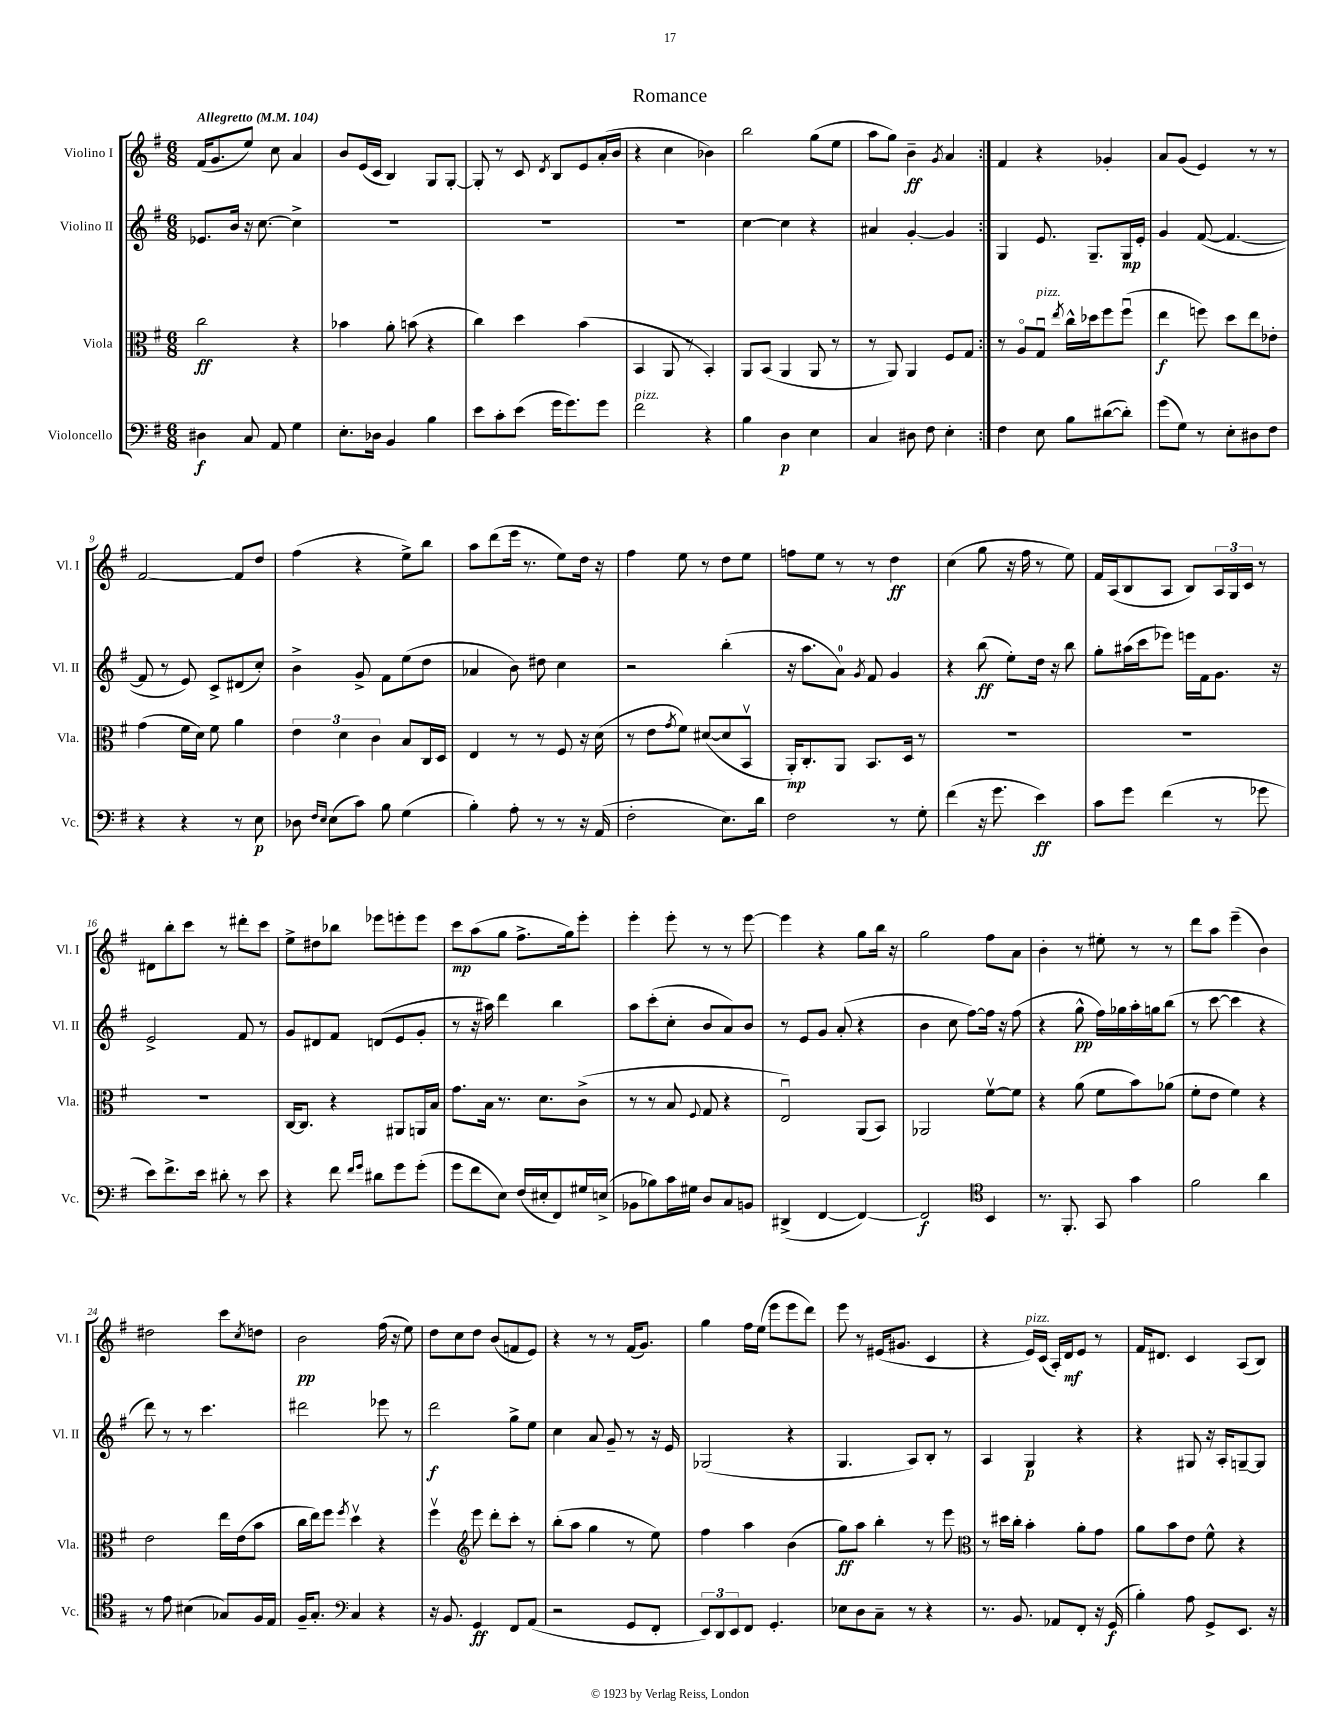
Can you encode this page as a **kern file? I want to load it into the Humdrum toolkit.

**kern	**kern	**kern	**kern
*staff4	*staff3	*staff2	*staff1
*clefF4	*clefC3	*clefG2	*clefG2
*k[f#]	*k[f#]	*k[f#]	*k[f#]
*M6/8	*M6/8	*M6/8	*M6/8
*MM104	*MM104	*MM104	*MM104
4D#	2cc	8.e-	(16f#
.	.	.	8.g
.	.	16b	.
8C	.	16r	8ee)
.	.	[8.cc	.
8AA	.	.	8cc
4G	4r	4cc^]	4a
=	=	=	=
8.E'	4b-	2.r	8b
.	.	.	(16e
16D-	.	.	16c
4BB	8a'	.	4B)
.	(8b	.	.
4B	4r	.	8G
.	.	.	[8G'
=	=	=	=
8e	4cc)	2.r	8G']
8c'	.	.	8r
(8e	4dd	.	8c
.	.	.	8qd
16g	.	.	8B
8.g)	.	.	.
.	(4b	.	8e
8g	.	.	(16a'
.	.	.	16b
=	=	=	=
2f#	4BB	2.r	4r
.	8AA	.	4cc
.	8r	.	.
4r	4BB')	.	4b-)
=	=	=	=
4B	8AA	[4cc	2bb
.	(8BB	.	.
4D	4AA	4cc]	.
4E	8AA	4r	(8gg
.	8r	.	8ee
=	=	=	=
4C	8r	4a#	8aa
.	8AA)	.	8gg)
8D#	4AA	[4g'	4b~
8F#	.	.	.
.	.	.	8qg
4E'	8F#	4g]	4a
.	8G	.	.
=:|!	=:|!	=:|!	=:|!
4F#	8r	4G	4f#
.	8Ao	.	.
8E	8Gu	8.e	4r
.	8qee	.	.
8B	16cc^^	.	.
.	16dd-	8.G~	.
([8d#	8ff#	.	4g-'
8d#'])	(8ff#u	16G	.
.	.	16e'	.
=	=	=	=
(8g	4ee	4g	8a
8G)	.	.	(8g
8r	8ff)	([8f#	4e)
8E'	8dd	4.f#_	.
8D#	8ee	.	8r
8F#	8e-'	.	8r
=	=	=	=
4r	(4g	8f#]	[2f#
.	.	8r	.
4r	16f#	8e)	.
.	16d)	.	.
.	8f#	8c^	.
8r	4a	(8d#	8f#]
8E	.	8cc')	8dd
=	=	=	=
8D-	6e	4b^	(4ff#
16qqF#	.	.	.
16qqE	.	.	.
(8E	.	.	.
.	6d	.	.
8c)	.	8g^	4r
.	6c	.	.
8B	.	8f#	.
(4G	8B	(8ee	8ee^)
.	16C	8dd	8bb
.	16D	.	.
=	=	=	=
4B')	4E	4a-	8aa
.	.	.	(8ddd
8A'	8r	8b)	16eee
.	.	.	8.r
8r	8r	8dd#	.
8r	8F#	4cc	8ee)
16r	16r	.	16dd
(16AA	(16d	.	16r
=	=	=	=
2F#'	8r	2r	4ff#
.	8e	.	.
.	8qg	.	.
.	8f#)	.	8ee
.	([8d#	.	8r
8.E)	8d#]	(4bb'	8dd
.	8BBv	.	8ee
16d	.	.	.
=	=	=	=
2F#	16AA')	16r	8ff
.	8.C'	8.aa	.
.	.	.	8ee
.	8AA	8a)	8r
.	.	8qg	.
.	8.BB	8f#	8r
8r	.	4g	4dd
.	16D	.	.
8G'	8r	.	.
=	=	=	=
(4f#	2.r	4r	(4cc
16r	.	(8bb	8gg
8.g	.	.	.
.	.	8ee')	16r
.	.	.	16ff#
4e)	.	16dd	8r
.	.	16r	.
.	.	8bb	8ee)
=	=	=	=
8c	2.r	8gg'	16f#
.	.	.	(16A
8g	.	(16aa#	8B
.	.	16ccc	.
(4f#	.	8eee-)	8A
.	.	16eee	8B)
.	.	16f#	.
8r	.	8.g	24A
.	.	.	24G
.	.	.	24c
8g-	.	.	8r
.	.	16r	.
=	=	=	=
8e)	2.r	2e^	8d#
8.f#^	.	.	8bb'
.	.	.	8ccc
16e	.	.	.
8d#'	.	.	8r
8r	.	8f#	8ddd#'
8e	.	8r	8ccc
=	=	=	=
4r	[16C	8g	8ee^
.	8.C]	.	.
.	.	8d#	8dd#
8f#	4r	8f#	8bb-
16qqf#	.	.	.
16qqg	.	.	.
8d#	.	(8d	8eee-
8g	8AA#	8e	8eee'
(8g'	16AA	8g'	8eee
.	16B	.	.
=	=	=	=
8g	8.g	8r	8ccc
8f#	.	16r	(8aa
.	16B	16aa#)	.
8E)	8.r	4ddd	8gg
(16F#	.	.	8.ff#^
16E#'	8.d	.	.
8FF#)	.	4bb	.
.	.	.	16gg)
16G#	(8c^	.	8eee'
(16E^	.	.	.
=	=	=	=
8BB-	8r	8aa	4eee'
8B-)	8r	(8ccc'	.
16c	8B	8cc'	8eee'
16G#	.	.	.
.	8qqF#	.	.
8D	8G	8b	8r
8C	4r	8a)	8r
8BB	.	8b	[8eee
=	=	=	=
(4DD#^	2Eu)	8r	4eee]
.	.	8e	.
[4FF#	.	8g	4r
.	.	(8a'	.
4FF#_)	(8AA	4r	8gg
.	8BB)	.	16bb
.	.	.	16r
=	=	=	=
2FF#]	2AA-	4b	2gg
.	.	8cc	.
.	.	[8ff#)	.
*clefC4	*	*	*
4BB	[8f#v	16ff#]	8ff#
.	.	16r	.
.	8f#]	(8ff#	8a
=	=	=	=
8.r	4r	4r	4b'
8.FF#'	.	.	.
.	(8a	8gg^^	8r
8GG	8f#	16ff#)	8ee#'
.	.	16gg-	.
4g	8b)	16aa'	8r
.	.	16gg	.
.	(8a-	(8bb	8r
=	=	=	=
2f#	8f#'	8r	8ddd
.	8e	[8ccc	8aa
.	4f#)	4ccc]	(4eee~
4a	4r	4r	4b)
=	=	=	=
8r	2e	8ddd)	2dd#
8e	.	8r	.
(4B#	.	8r	.
.	.	4.ccc	.
8G-)	16ee	.	8ccc
.	(16e	.	.
.	.	.	8qcc
16F#	8b	.	8dd
16E	.	.	.
=	=	=	=
16F#~	16cc	2ddd#	2b
8.G'	16ee)	.	.
.	8ff#	.	.
*clefF4	*	*	*
.	8qff#	.	.
4C	4ddv	.	.
4r	4r	8eee-	(16ff#
.	.	.	16r
.	.	8r	8ee)
=	=	=	=
16r	4ff#v	2ddd	8dd
8.BB	.	.	.
.	.	.	8cc
*	*clefG2	*	*
4GG	8eee	.	8dd
.	8ddd'	.	(8b
8FF#	8ccc'	8gg^	8f
(8AA	8r	8ee	8e)
=	=	=	=
2r	(8bb'	4cc	4r
.	8aa	.	.
.	4gg	8a	8r
.	.	8g~	8r
8GG	8r	8r	(16f#
.	.	.	8.g)
8FF#'	8ee)	16r	.
.	.	16e	.
=	=	=	=
12EE)	4ff#	(2G-	4gg
12DD	.	.	.
12EE	.	.	.
8FF#	4aa	.	16ff#
.	.	.	(16ee
4.GG'	.	.	8eee
.	(4b	4r	8eee
.	.	.	8ddd)
=	=	=	=
8E-	8gg)	4.G	8eee
8D	8aa	.	8r
8C~	4bb'	.	(16e#
.	.	.	8.g#
8r	.	8A)	.
4r	8r	8B'	4c
.	8eee	8r	.
=	=	=	=
*	*clefC3	*	*
8.r	8r	4A	4r
.	16dd#	.	.
8.BB	16cc'	.	.
.	4b'	4G	16e)
.	.	.	(16c
8AA-	.	.	16A')
.	.	.	16d
8FF#'	8a'	4r	8e
16r	8g	.	8r
(16GG	.	.	.
=	=	=	=
4B')	8a	4r	16f#
.	.	.	8.d#
.	8b	.	.
8A	8e	8G#	4c
8GG^	8f#^^	16r	.
.	.	16A'	.
8.EE	4r	[8G~	(8A
.	.	8G]	8B)
16r	.	.	.
==	==	==	==
*-	*-	*-	*-
